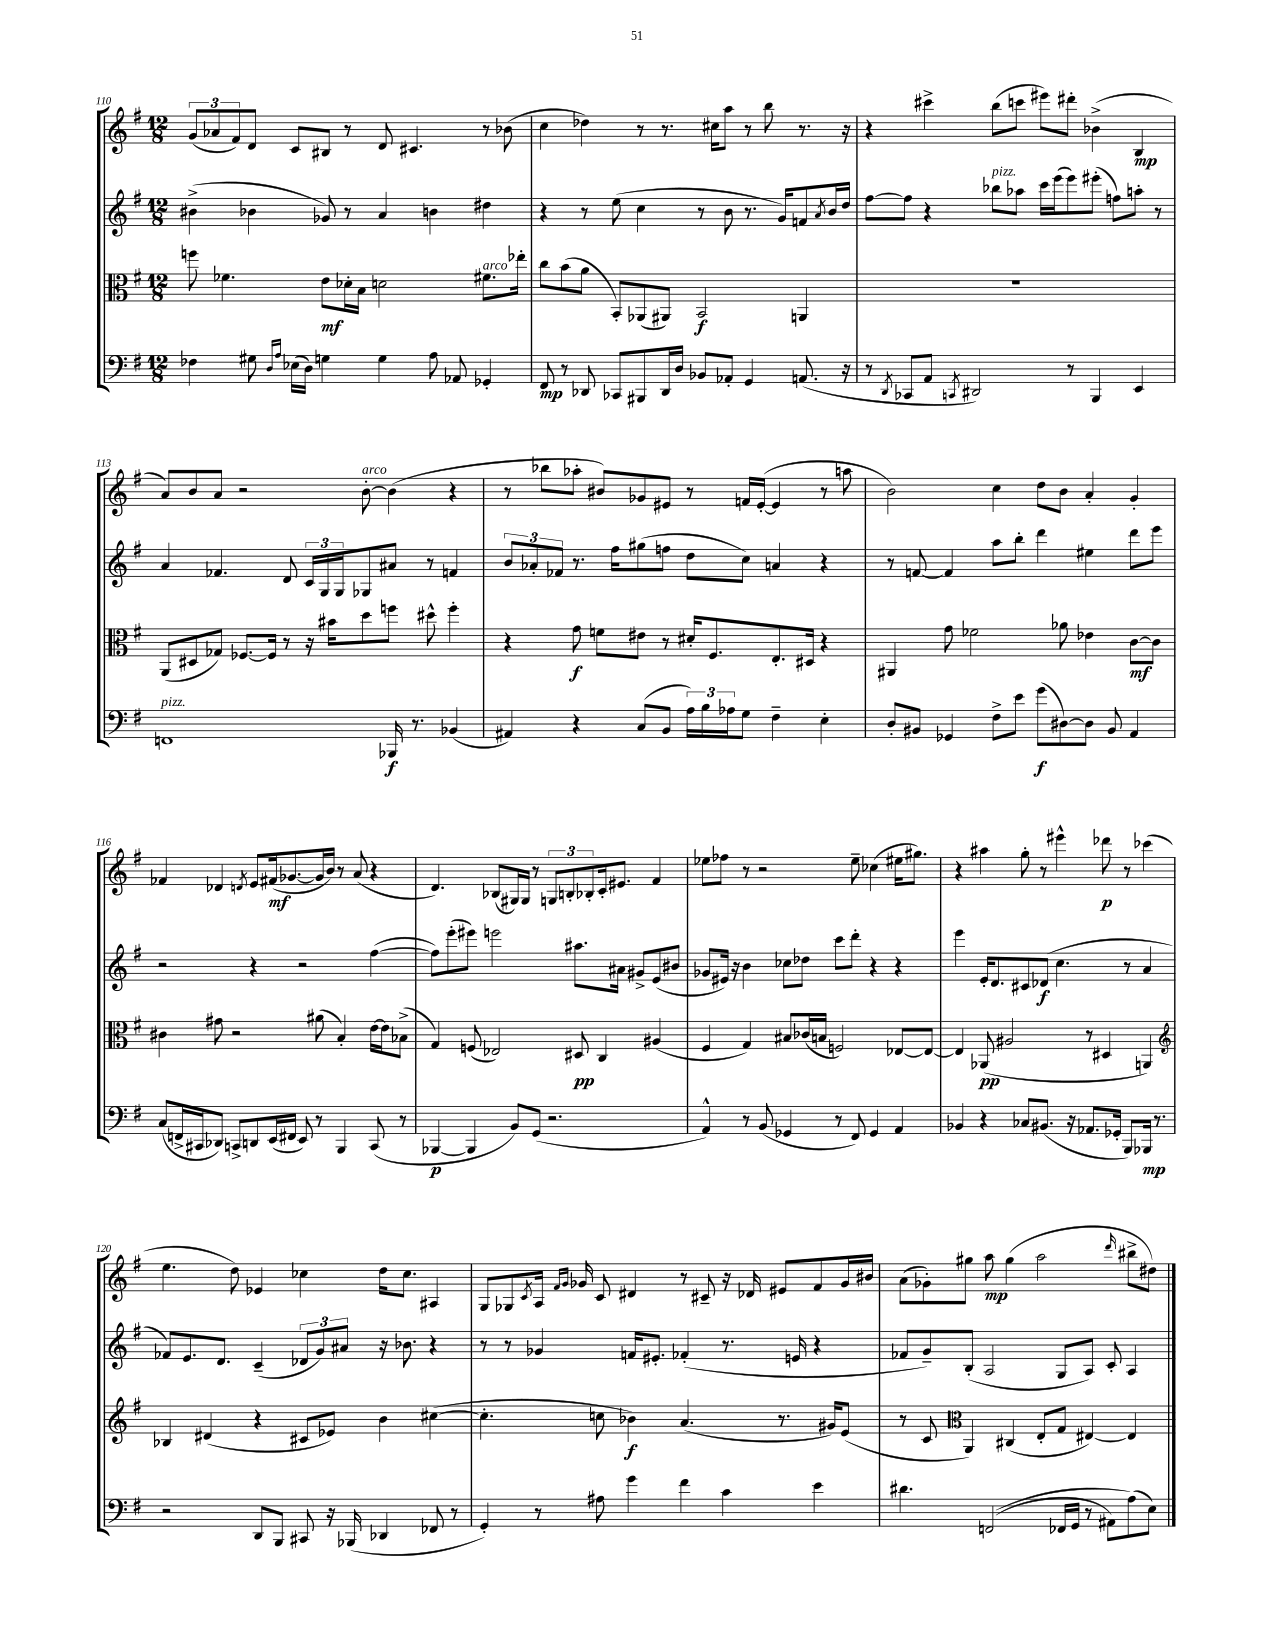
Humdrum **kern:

**kern	**dynam	**kern	**dynam	**kern	**dynam	**kern	**dynam
*part4	*part4	*part3	*part3	*part2	*part2	*part1	*part1
*staff4	*staff4	*staff3	*staff3	*staff2	*staff2	*staff1	*staff1
*clefF4	*	*clefC3	*	*clefG2	*	*clefG2	*
*k[f#]	*	*k[f#]	*	*k[f#]	*	*k[f#]	*
*M12/8	*	*M12/8	*	*M12/8	*	*M12/8	*
=110	=110	=110	=110	=110	=110	=110	=110
4F-X\	.	8ffn\	.	(4b#X^\	.	(12g/L	.
.	.	.	.	.	.	12a-X/	.
.	.	4.f-X\	.	.	.	.	.
.	.	.	.	.	.	12f#/)	.
8G#X\	.	.	.	4b-X\	.	8d/J	.
16qqD/LL	.	.	.	.	.	.	.
16qqA/JJ	.	.	.	.	.	.	.
(16E-X\LL	.	.	.	.	.	8c/L	.
16D\JJ)	.	.	.	.	.	.	.
4Gn\	.	8e\L	mf	8g-X/)	.	8B#X/J	.
.	.	16d-X'\L	.	8r	.	8r	.
.	.	16B\JJ	.	.	.	.	.
4G\	.	2dn\	.	4a/	.	8d/	.
.	.	.	.	.	.	4.c#X/	.
8A\	.	.	.	4bn\	.	.	.
8AA-X/	.	.	.	.	.	.	.
!	!	!LO:TX:a:i:t=arco	!	!	!	!	!
4GG-X'/	.	8.f#X\L	.	4dd#X\	.	8r	.
.	.	.	.	.	.	(8b-X\	.
.	.	16ee-X'\Jk	.	.	.	.	.
=111	=111	=111	=111	=111	=111	=111	=111
8FF#/	mp	8cc\L	.	4r	.	4cc\	.
8r	.	(8b\	.	.	.	.	.
8DD-X/	.	8a\J	.	8r	.	4dd-X\)	.
8CC-X/L	.	8BB'/L)	.	(8ee\	.	.	.
8BBB#X/	.	(8AA-X/	.	4cc\	.	8r	.
16DD-/L	.	8AA#X/J)	.	.	.	8.r	.
16D/JJ	.	.	.	.	.	.	.
8BB-X/L	.	2BB/	f	8r	.	.	.
.	.	.	.	.	.	16cc#X\KL	.
8AA-X'/J	.	.	.	8b\	.	8aa\J	.
4GG/	.	.	.	8.r	.	8r	.
.	.	.	.	.	.	8bb\	.
.	.	.	.	16g/KL)	.	.	.
(8.AAn/	.	4AAn/	.	8fn/	.	8.r	.
.	.	.	.	8qa/	.	.	.
.	.	.	.	16b/L	.	.	.
16r	.	.	.	16dd/JJ	.	16r	.
=112	=112	=112	=112	=112	=112	=112	=112
8r	.	1.r	.	[8ff#\L	.	4r	.
8qDD/	.	.	.	.	.	.	.
8CC-X/L	.	.	.	8ff#\J]	.	.	.
8AA/J	.	.	.	4r	.	4ccc#X^\	.
8qCCn/	.	.	.	.	.	.	.
2DD#X/)	.	.	.	.	.	.	.
!	!	!	!	!LO:TX:a:i:t=pizz.	!	!	!
.	.	.	.	8bb-X\L	.	(8bb\L	.
.	.	.	.	8aa-X\J	.	8cccn\J	.
.	.	.	.	16ccc\LL	.	8eee#X\L)	.
.	.	.	.	(16eee\J	.	.	.
8r	.	.	.	8eee\)	.	8ddd#X'\J	.
4BBB/	.	.	.	(8eee#X'\J	.	(4b-X^\	.
.	.	.	.	8ffn\L)	.	.	.
4EE/	.	.	.	8aan'\J	.	4B/	mp
.	.	.	.	8r	.	.	.
!!LO:LB:g=z
=113	=113	=113	=113	=113	=113	=113	=113
!LO:TX:a:i:t=pizz.	!	!	!	!	!	!	!
1FFn	.	(8AA/L	.	4a/	.	8a/L)	.
.	.	8D#X/	.	.	.	8b/	.
.	.	8G-X/J)	.	4.f-X/	.	8a/J	.
.	.	[8.F-X/L	.	.	.	2r	.
.	.	16F-/Jk]	.	.	.	.	.
.	.	8r	.	8d/	.	.	.
.	.	16r	.	24c/LL	.	.	.
.	.	.	.	24G/	.	.	.
.	.	16b#X\KL	.	.	.	.	.
.	.	.	.	24G/J	.	.	.
!	!	!	!	!	!	!LO:TX:a:i:t=arco	!
.	.	8dd\	.	8G-X/	.	[8b'\	.
16BBB-X/	f	8ffn\J	.	8a#X/J	.	(4b\]	.
8.r	.	.	.	.	.	.	.
.	.	8dd#X^^\	.	8r	.	.	.
(4BB-X/	.	4ff'\	.	4fn/	.	4r	.
=114	=114	=114	=114	=114	=114	=114	=114
4AA#X/)	.	4r	.	12b/L	.	8r	.
.	.	.	.	12a-X'/	.	.	.
.	.	.	.	.	.	8bb-X\L	.
.	.	.	.	12f-X/J	.	.	.
4r	.	8g\	f	8.r	.	8aa-X'\J	.
.	.	8fn\L	.	.	.	8b#X/L)	.
.	.	.	.	16ff#\KL	.	.	.
(8C/L	.	8e#X\J	.	(8gg#X\	.	8g-X/	.
8BB/J	.	8r	.	8ffn\J	.	8e#X/J	.
24A\LL)	.	16d#X'/KL	.	8dd\L	.	8r	.
24B\	.	.	.	.	.	.	.
.	.	8.F#/	.	.	.	.	.
24A-X\J	.	.	.	.	.	.	.
8G\J	.	.	.	8cc\J)	.	16fn/LL	.
.	.	.	.	.	.	([16e#'/JJ	.
4F#~\	.	8.E'/	.	4an/	.	4e#/]	.
.	.	16D#X/Jk	.	.	.	.	.
4E'\	.	4r	.	4r	.	8r	.
.	.	.	.	.	.	8aan\	.
=115	=115	=115	=115	=115	=115	=115	=115
8D'/L	.	4AA#X/	.	8r	.	2b\)	.
8BB#X/J	.	.	.	[8fn/	.	.	.
4GG-X/	.	8g\	.	4f/]	.	.	.
.	.	2f-X\	.	.	.	.	.
8F#^\L	.	.	.	8aa\L	.	4cc\	.
8e\J	.	.	.	8bb'\J	.	.	.
(8g\L	f	.	.	4ddd\	.	8dd\L	.
[8D#X\)	.	8a-X\	.	.	.	8b\J	.
8D#\J]	.	4e-X\	.	4ee#X\	.	4a'/	.
8BB#/	.	.	.	.	.	.	.
4AA/	.	[8c\L	mf	8ddd\L	.	4g'/	.
.	.	8c\J]	.	8eee\J	.	.	.
!!LO:LB:g=z
=116	=116	=116	=116	=116	=116	=116	=116
(8C/L	.	4c#X\	.	2r	.	4f-X/	.
16FFn^/L	.	.	.	.	.	.	.
16CC#X/J	.	.	.	.	.	.	.
8DD-X/J)	.	8g#X\	.	.	.	4d-X/	.
8CCn^/L	.	2r	.	.	.	.	.
.	.	.	.	.	.	8qdn/	.
8DDn/	.	.	.	4r	.	8e/L	.
(16EE/L	.	.	.	.	.	(16f#X/k	mf
16FF#X/JJ	.	.	.	.	.	[8.g-X/	.
8EE/)	.	.	.	2r	.	.	.
8r	.	(8a#X\	.	.	.	16g-/L]	.
.	.	.	.	.	.	16b/JJ)	.
4BBB/	.	4B'/)	.	.	.	8r	.
.	.	.	.	.	.	(8a/	.
(8CC/	.	[16e\LL	.	([4ff#\	.	4r	.
.	.	16e\J]	.	.	.	.	.
8r	.	(8B-X^\J	.	.	.	.	.
=117	=117	=117	=117	=117	=117	=117	=117
[4BBB-X/	p	4G/)	.	8ff#\L])	.	4.d/)	.
.	.	.	.	(8eee'\	.	.	.
4BBB-/]	.	(8Fn/	.	8eee#X\J)	.	.	.
.	.	2E-X/)	.	2eeen\	.	(8B-X/L	.
8BB/L)	.	.	.	.	.	16G#X/L)	.
.	.	.	.	.	.	16G#/JJ	.
(8GG/J	.	.	.	.	.	8r	.
2.r	.	.	.	.	.	12Gn/L	.
.	.	.	.	.	.	12Bn'/	.
.	.	8D#X/	pp	8.aa#X\L	.	.	.
.	.	.	.	.	.	12B-X'/	.
.	.	4C/	.	.	.	16c'/k	.
.	.	.	.	16a#X\Jk	.	8.e#X/J	.
.	.	.	.	8g#X^/L	.	.	.
.	.	(4A#X/	.	(8e/	.	4f#/	.
.	.	.	.	8b#X/J	.	.	.
=118	=118	=118	=118	=118	=118	=118	=118
4AA^^/)	.	4F#/	.	8g-X/L	.	8ee-X\L	.
.	.	.	.	16e#X/Jk)	.	8ff-X\J	.
.	.	.	.	16r	.	.	.
8r	.	4G/)	.	4b\	.	8r	.
(8BB/	.	.	.	.	.	2r	.
4GG-X/	.	8B#X/L	.	8cc-X\L	.	.	.
.	.	(16c-X/L	.	8dd-X\J	.	.	.
.	.	16Bn/JJ	.	.	.	.	.
8r	.	2Fn/)	.	8ccc\L	.	.	.
8FF#/)	.	.	.	8ddd'\J	.	8ee-~\	.
4GG-/	.	.	.	4r	.	(4cc-X\	.
4AA/	.	[8E-X/L	.	4r	.	16ee#X\KL	.
.	.	.	.	.	.	8.gg#X\J)	.
.	.	8E-/J_	.	.	.	.	.
=119	=119	=119	=119	=119	=119	=119	=119
4BB-X/	.	4E-/]	.	4eee\	.	4r	.
4r	.	(8AA-X/	pp	16e'/KL	.	4aa#X\	.
.	.	.	.	8.d/	.	.	.
.	.	2A#X/	.	.	.	.	.
8C-X/L	.	.	.	8c#X/	.	8gg'\	.
(8.BB#X/J	.	.	.	(8d-X/J	f	8r	.
.	.	.	.	4.cc\	.	4eee#X^^\	.
16r	.	.	.	.	.	.	.
8.AA-X/L	.	8r	.	.	.	.	.
.	.	4D#X/	.	.	.	8ddd-X\	p
16GG-X'/Jk	.	.	.	.	.	.	.
8BBB/L)	.	.	.	8r	.	8r	.
16BBB-X/Jk	mp	4AAn/)	.	4a/	.	(4ccc-X\	.
8.r	.	.	.	.	.	.	.
!!LO:LB:g=z
=120	=120	=120	=120	=120	=120	=120	=120
*	*	*clefG2	*	*	*	*	*
2r	.	4B-X/	.	8f-X/L)	.	4.ee\	.
.	.	.	.	8.e/	.	.	.
.	.	(4d#X/	.	.	.	.	.
.	.	.	.	8.d/J	.	.	.
.	.	.	.	.	.	8dd\)	.
8DD/L	.	4r	.	(4c~/	.	4e-X/	.
8BBB/J	.	.	.	.	.	.	.
8CC#X/	.	8c#X/L	.	12d-X/L	.	4cc-X\	.
.	.	.	.	12g/)	.	.	.
16r	.	8e-X/J)	.	.	.	.	.
.	.	.	.	12a#X/J	.	.	.
(16BBB-X/	.	.	.	.	.	.	.
4DD-X/	.	4b\	.	16r	.	16dd\KL	.
.	.	.	.	8.b-X\	.	8.cc-\J	.
8FF-X/	.	([4cc#X\	.	4r	.	4A#X/	.
8r	.	.	.	.	.	.	.
=121	=121	=121	=121	=121	=121	=121	=121
4GG'/)	.	4.cc#'\]	.	8r	.	8G/L	.
.	.	.	.	8r	.	8G-X/	.
.	.	.	.	.	.	8qc/	.
8r	.	.	.	4g-X/	.	16A/Jk	.
.	.	.	.	.	.	16qqf#/LL	.
.	.	.	.	.	.	16qqg/JJ	.
.	.	.	.	.	.	16g-X/	.
8A#X\	.	8ccn\	.	.	.	8c/	.
4g\	.	4b-X\)	f	16fn/KL	.	4d#X/	.
.	.	.	.	8.e#X'/J	.	.	.
4f#\	.	(4.a/	.	(4f-X'/	.	8r	.
.	.	.	.	.	.	8c#X~/	.
4c\	.	.	.	8.r	.	16r	.
.	.	.	.	.	.	16d-X/	.
.	.	8.r	.	.	.	8e#X/L	.
.	.	.	.	16en/	.	.	.
4e\	.	.	.	4r	.	8f#/	.
.	.	16g#X/KL)	.	.	.	.	.
.	.	(8e/J	.	.	.	16g-/L	.
.	.	.	.	.	.	16b#X/JJ	.
=122	=122	=122	=122	=122	=122	=122	=122
4.d#X\	.	8r	.	8f-X/L	.	(8a\L	.
.	.	8c/	.	8g~/)	.	8g-X'\)	.
*	*	*clefC3	*	*	*	*	*
.	.	4AA/)	.	(8B'/J	.	8gg#X\J	.
((2FFn/	.	.	.	2A/	.	8aa\	mp
.	.	(4C#X/	.	.	.	(4gg#\	.
.	.	8E'/L	.	.	.	2aa\	.
16FF-X/LL	.	8G/J	.	8G/L	.	.	.
16GG/JJ	.	.	.	.	.	.	.
8r	.	[4E#X/)	.	8A/J)	.	.	.
8AA#X\L)	.	.	.	8c'/	.	.	.
.	.	.	.	.	.	16qqddd/	.
(8A\)	.	4E#/]	.	4A/	.	8bb#X^\L	.
8E\J)	.	.	.	.	.	8dd#X\J)	.
==	==	==	==	==	==	==	==
*-	*-	*-	*-	*-	*-	*-	*-
